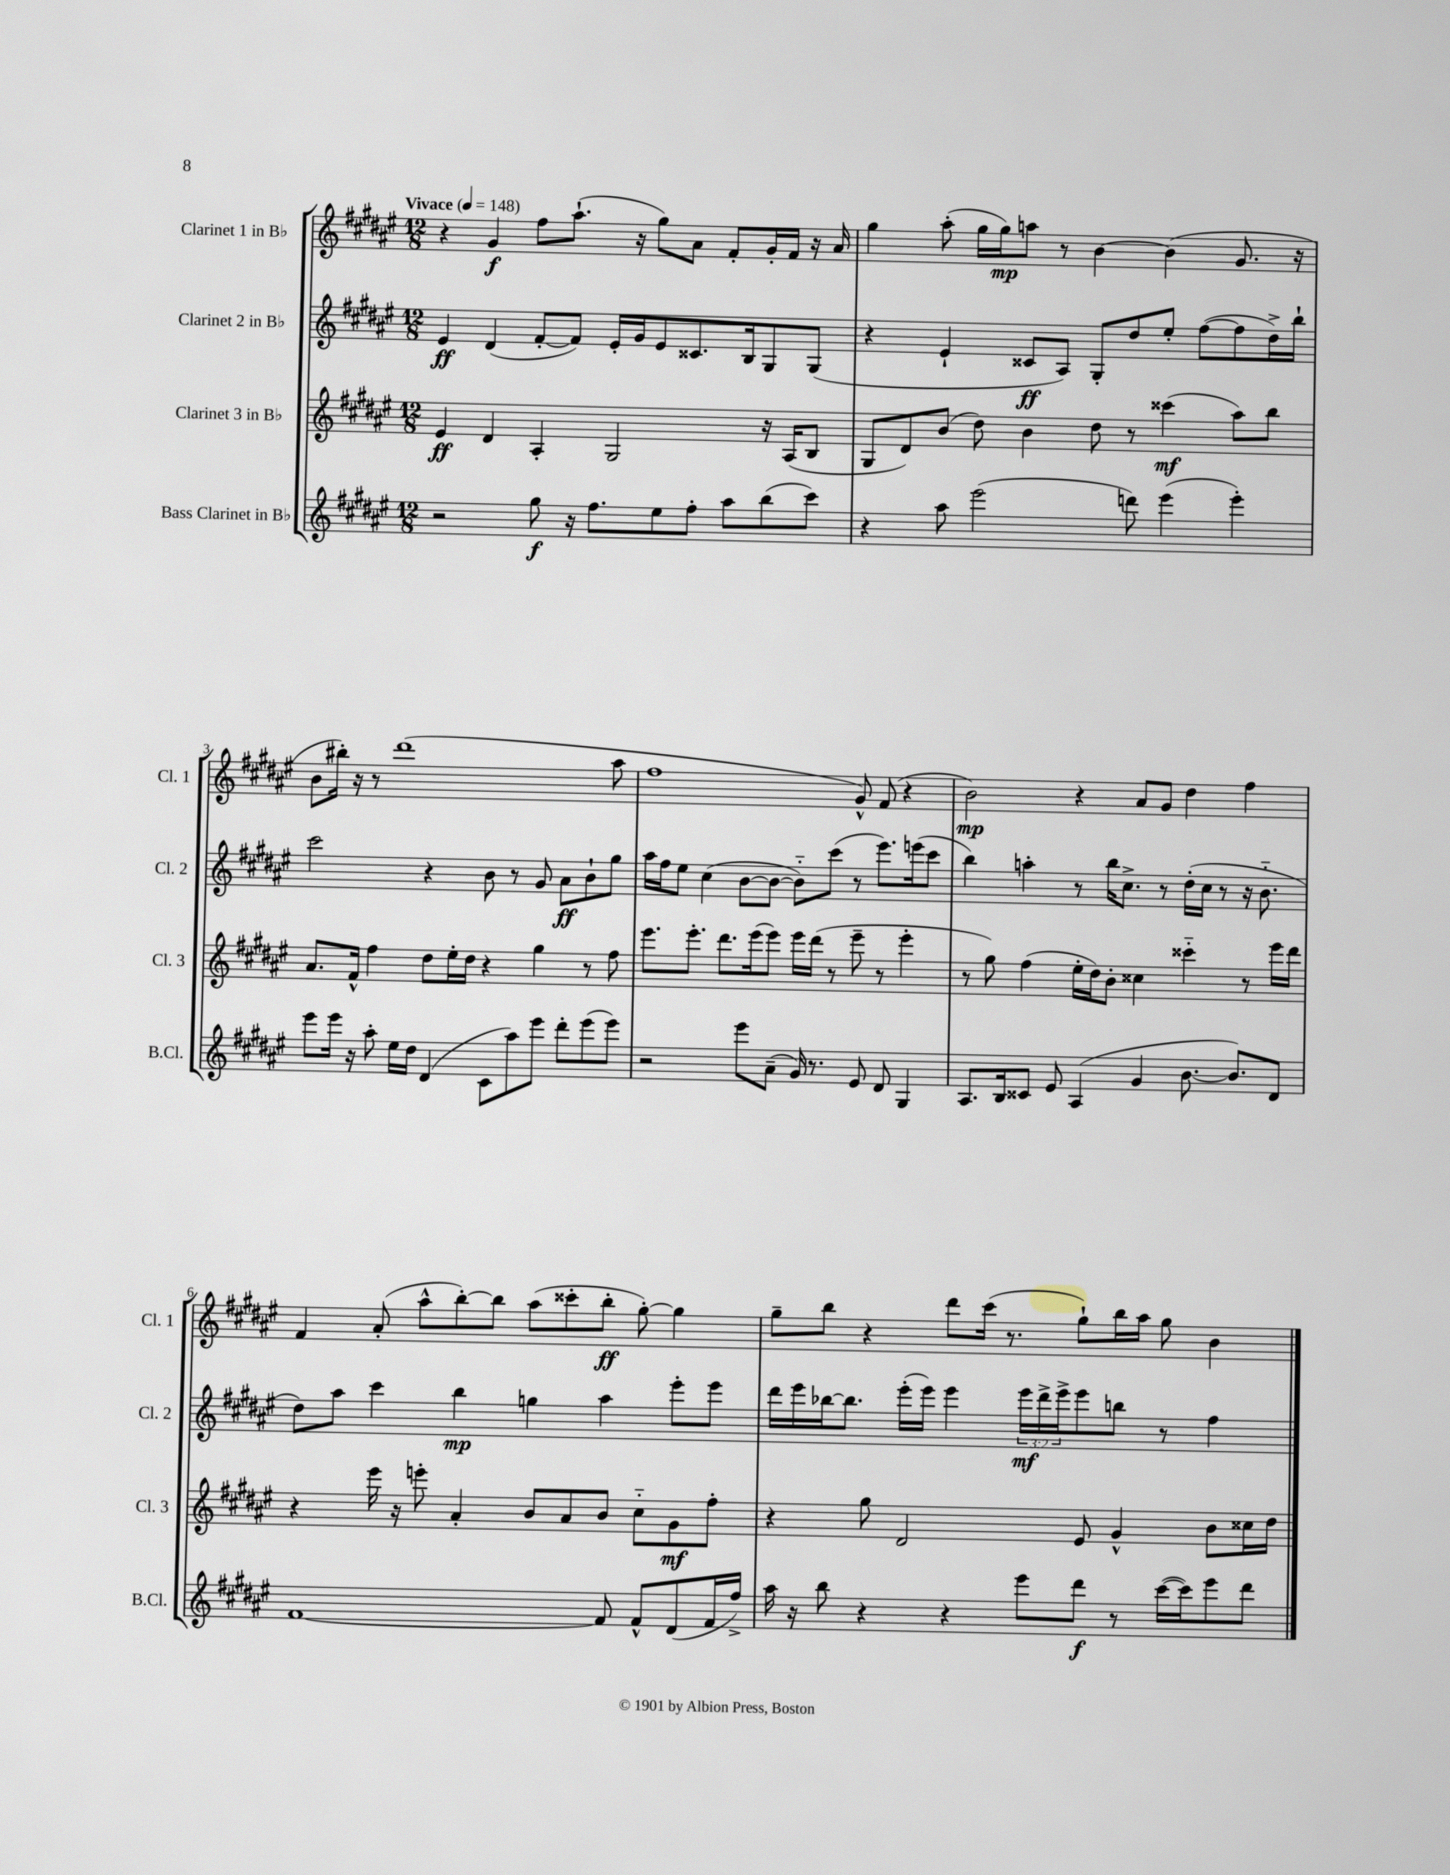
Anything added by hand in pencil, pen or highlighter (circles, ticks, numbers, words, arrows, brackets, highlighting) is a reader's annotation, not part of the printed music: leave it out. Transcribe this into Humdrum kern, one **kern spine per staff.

**kern	**kern	**kern	**kern
*staff4	*staff3	*staff2	*staff1
*clefG2	*clefG2	*clefG2	*clefG2
*k[f#c#g#d#a#e#]	*k[f#c#g#d#a#e#]	*k[f#c#g#d#a#e#]	*k[f#c#g#d#a#e#]
*M12/8	*M12/8	*M12/8	*M12/8
*MM148	*MM148	*MM148	*MM148
2r	4e#	4e#	4r
.	4d#	(4d#	4g#
8gg#	4A#'	[8f#'	8ff#
16r	.	8f#])	(8.aa#`
8.ff#	.	.	.
.	2G#	16e#'	.
.	.	16g#	16r
8ee#	.	8e#	8gg#)
8ff#'	.	8.c##	8a#
8aa#	.	.	8f#'
.	.	16B	.
(8bb	16r	8G#	16g#'
.	(16A#	.	16f#
8ccc#)	8B	(8G#	16r
.	.	.	16a#
=	=	=	=
4r	8G#	4r	4gg#
.	8d#)	.	.
8aa#	(8b	4e#`	(8aa#'
(2eee#	8dd#)	.	16gg#
.	.	.	16gg#)
.	4b	8c##	8aa
.	.	8A#)	8r
.	8dd#	8G#'	[4b
8ddd)	8r	8dd#	.
(4eee#	(4ccc##	8ee#'	(4b]
.	.	([8ff#	.
4eee#')	8aa#)	8ff#]	8.g#
.	8bb	16dd#^)	.
.	.	16bb`	16r
=	=	=	=
8eee#	8.a#	2ccc#	8b
16eee#	.	.	16bb#')
16r	16f#^^	.	16r
8aa#'	4ff#	.	8r
16ee#	.	.	(1ddd#
16dd#	.	.	.
(4d#	8dd#	4r	.
.	16ee#'	.	.
.	16dd#	.	.
8c#	4r	8b	.
8aa#)	.	8r	.
8eee#	4gg#	8g#	.
8ddd#'	.	8a#	.
(8eee#	8r	8b`	.
8eee#)	8ff#	8gg#	8aa#
=	=	=	=
2r	8.eee#	16aa#	1ff#
.	.	16ff#	.
.	.	8ee#	.
.	8.eee#'	.	.
.	.	(4cc#	.
.	8.ddd#	.	.
8eee#	.	[8b	.
.	(16eee#	.	.
(8a#~	8eee#)	8b_	.
16g#)	16eee#	8b'~])	.
8.r	(16ddd#	.	.
.	8r	(8ccc#	.
8e#	8eee#~	8r	8g#^^)
8d#	8r	8.eee#)	(8f#
4G#	4eee#'	.	4r
.	.	(16eee	.
.	.	8ccc#	.
=	=	=	=
8.A#	8r	4bb)	2b)
.	8gg#)	.	.
16B	.	.	.
8c##	(4ff#	4aa'	.
8e#	.	.	.
(4A#	16ee#'	8r	4r
.	16dd#)	.	.
.	8b'	16bb	.
.	.	8.cc#^	.
4g#	4cc##	.	8a#
.	.	8r	8g#
[8.b	4ccc##'~	(16dd#'	4dd#
.	.	16cc#	.
.	.	8r	.
8.b])	.	.	.
.	8r	16r	4ff#
.	.	8.b'~	.
8d#	16eee#	.	.
.	16ddd#	.	.
=	=	=	=
[1f#	4r	8dd#)	4f#
.	.	8aa#	.
.	16eee#	4ccc#	(8a#'
.	16r	.	.
.	8eee'	.	8aa#^^
.	4a#'	4bb	[8bb')
.	.	.	8bb]
.	8b	4gg	(8aa#
.	8a#	.	8ccc##'
8f#]	8b	4aa#	8bb'
8f#^^	8cc#'~	.	[8gg#')
(8d#	8g#	8eee#'	4gg#]
16f#	8ff#'	8eee#	.
16ff#^)	.	.	.
=	=	=	=
16aa#	4r	16ddd#	8gg#~
16r	.	16eee#	.
8bb	.	[16bb-	8bb
.	.	8.bb-]	.
4r	8gg#	.	4r
.	2d#	(16eee#'	.
.	.	16eee#)	.
4r	.	4eee#	8ddd#
.	.	.	(16ccc#
.	.	.	8.r
8eee#	.	24eee#	.
.	.	24ddd#^	.
.	.	24eee#^	.
8ddd#	8e#	8eee#	8gg#`)
8r	4g#^^	8bb	16bb
.	.	.	16aa#
([16ccc#	.	8r	8gg#
16ccc#])	.	.	.
8eee#	8b	4ff#	4b
8ddd#	16cc##	.	.
.	16dd#	.	.
==	==	==	==
*-	*-	*-	*-
